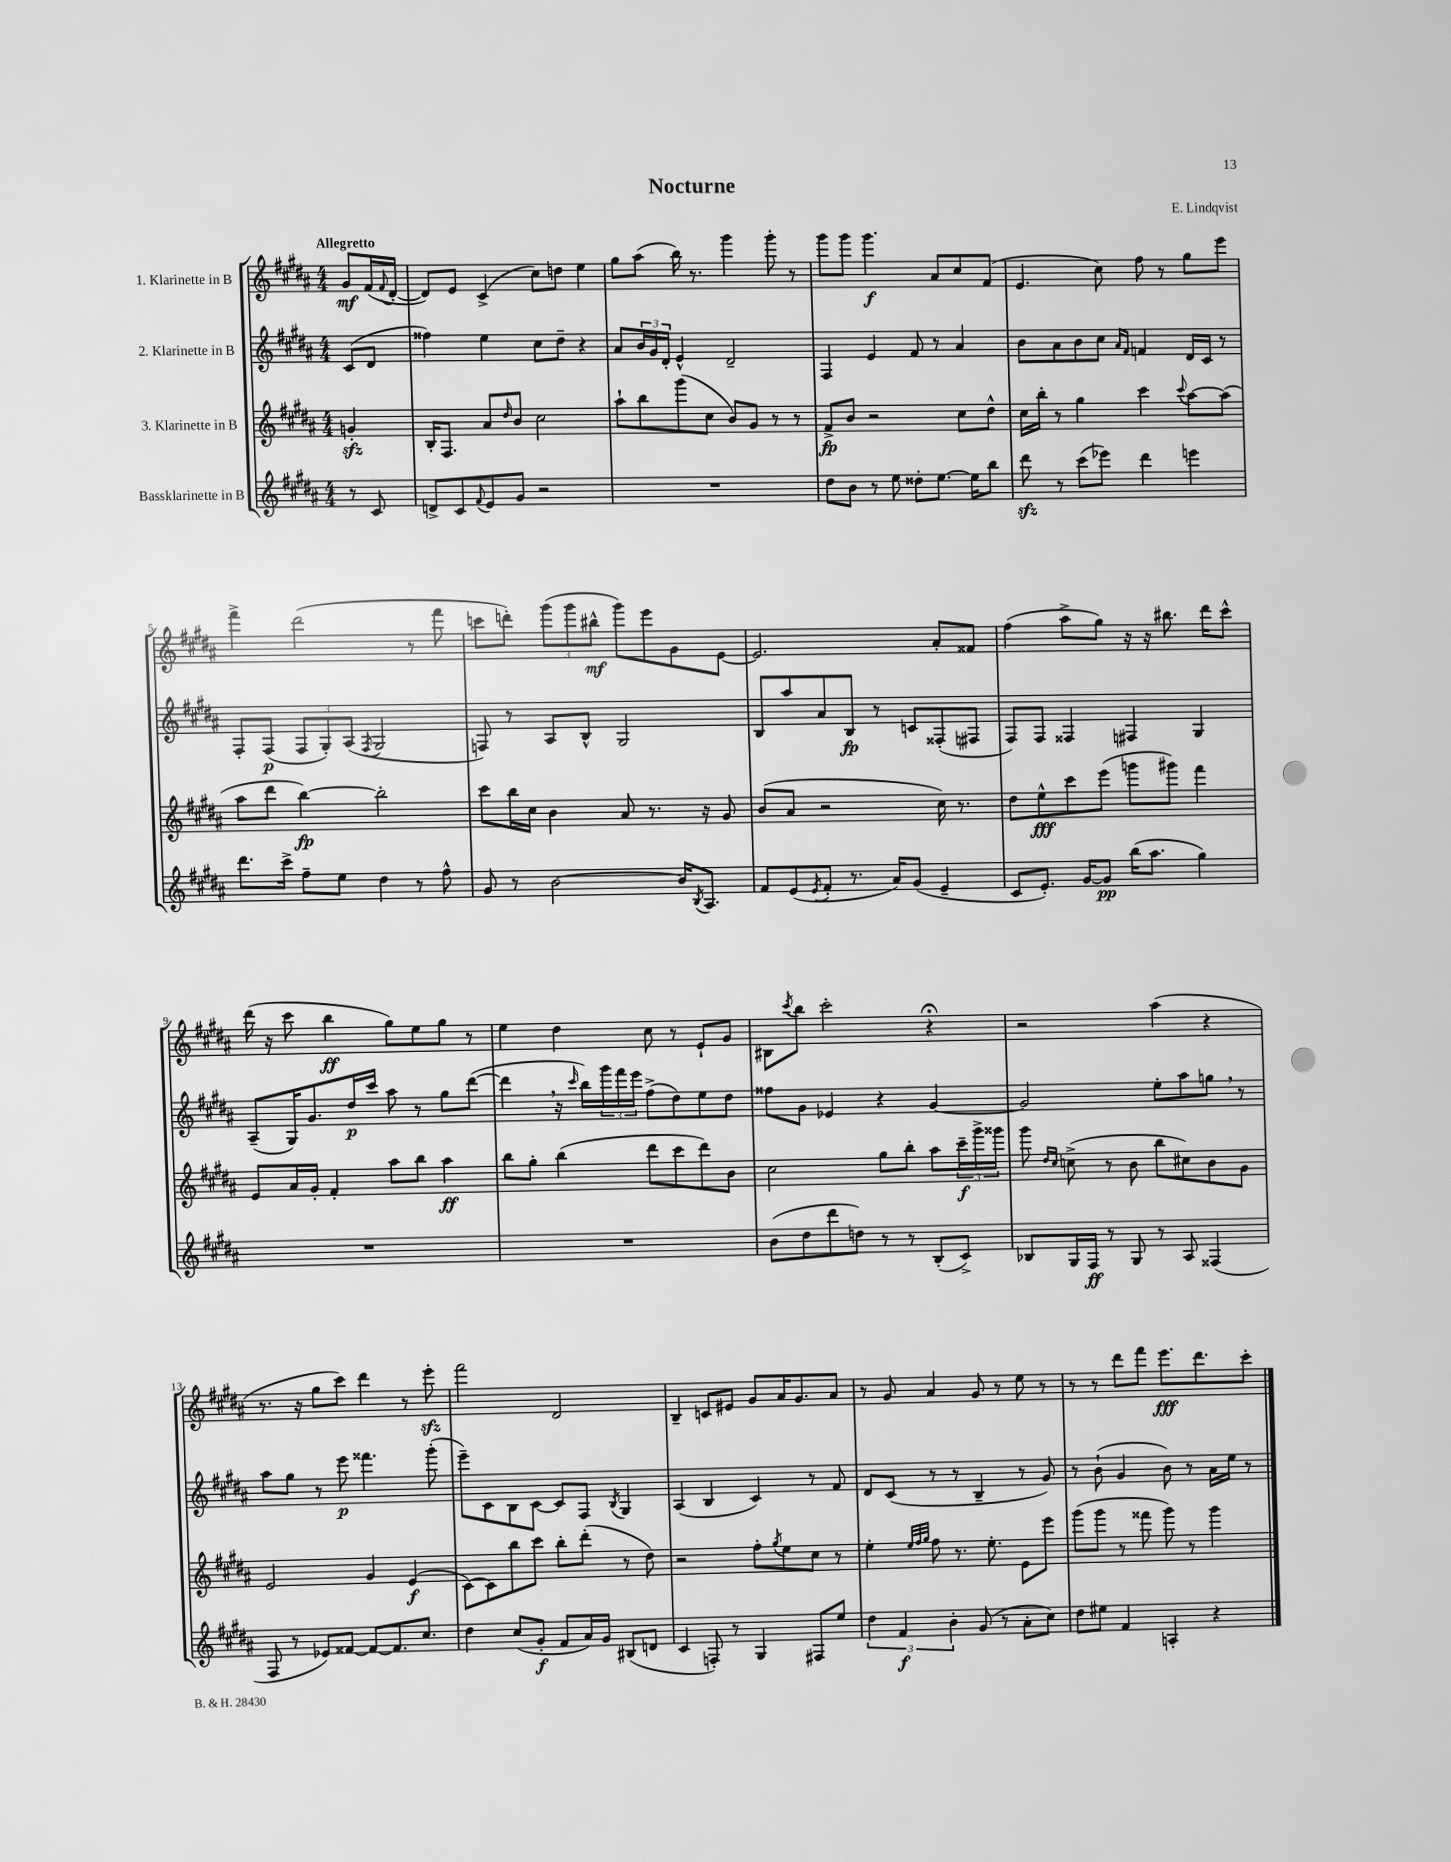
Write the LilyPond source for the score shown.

\header { title = "Nocturne" composer = "E. Lindqvist" }
<<
\new StaffGroup <<
\new Staff = "s0" \with { instrumentName = "1. Klarinette in B" } {
    \clef treble \key b \major \numericTimeSignature \time 4/4 \partial 4 \tempo "Allegretto"
    gis'8\mf fis'16( \appoggiatura { fis'8 } dis'16~-. |
    dis'8) e'8 cis'4->( cis''8) d''8 e''4 |
    gis''8 ais''8( b''16) r8. gis'''4 gis'''8-. r8 |
    gis'''8 gis'''8 gis'''4.\f ais'8 cis''8 fis'8( |
    e'4. cis''8) fis''8 r8 gis''8 e'''8 |
    fis'''4-> dis'''2( r8 fis'''8 |
    c'''8 d'''8-.) \tuplet 3/2 { gis'''8( gis'''8 bis''8-^\mf } gis'''8) e'''8 gis'8 e'8~ |
    e'2. ais'8-. fisis'8 |
    fis''4( ais''8-> gis''8) r16 r16 bis''8. dis'''16 cis'''8-^ |
    dis'''16( r16 cis'''8 b''4\ff gis''8) e''8 gis''8 r8 |
    e''4 dis''4 cis''8 r8 e'8-! gis'8 |
    bis8 \acciaccatura { cis'''8 } b''8 cis'''2-. r4\fermata |
    r2 ais''4( r4 |
    r8. r16 gis''8 cis'''8) dis'''4 r8 e'''8-.\sfz |
    fis'''2 dis'2 |
    b4-- c'8 eis'8 gis'8 ais'16 gis'8. ais'8 |
    r8 gis'8 ais'4 gis'8 r8 e''8 r8 |
    r8 r8 dis'''8 fis'''8 e'''8.\fff dis'''8. cis'''8-. \bar "|." |
}
\new Staff = "s1" \with { instrumentName = "2. Klarinette in B" } {
    \clef treble \key b \major \numericTimeSignature \time 4/4 \partial 4
    cis'8( dis'8 |
    fisis''4) e''4 cis''8 dis''8-- r4 |
    ais'8 \tuplet 3/2 { b'16 gis'16 dis'16-. } e'4-^ dis'2-- |
    fis4 e'4 fis'8 r8 ais'4 |
    b'8 ais'8 b'8 cis''8 \grace { ais'16 fis'16 } f'4 dis'16 cis'16 r8 |
    fis8-. fis8\p( \tuplet 3/2 { fis8 gis8-.) ais8( } \acciaccatura { fis8 } gis2 |
    f8) r8 ais8 b8-^ gis2 |
    b8 ais''8 ais'8 b8\fp r8 c'8 fisis8-.( fis8 |
    fis8) fis8 fisis4 fis4 gis4 |
    ais8--( gis16) gis'8. dis''16\p cis'''16 ais''8 r8 gis''8 dis'''8~( |
    dis'''4 \breathe r16 \grace { cis'''16 } b''16) \tuplet 3/2 { gis'''16 fis'''16 e'''16 } fis''8->( dis''8) e''8 dis''8 |
    fisis''8 gis'8 ees'4 r4 gis'4~ |
    gis'2 e''8-. ais''8 g''8 \breathe r8 |
    ais''8 gis''8 r8 e'''8\p fisis'''4. gis'''8-.( |
    e'''8--) cis'8 b8 cis'8~ cis'8 fis8 \acciaccatura { b8 } gis4 |
    ais4( b4 cis'4) r8 fis'8 |
    dis'8 cis'8( r8 r8 b4-- r8 gis'8) |
    r8 b'8-!( gis'4 b'8) r8 ais'16 e''16 r8 \bar "|." |
}
\new Staff = "s2" \with { instrumentName = "3. Klarinette in B" } {
    \clef treble \key b \major \numericTimeSignature \time 4/4 \partial 4
    g'4-.\sfz |
    b16-. fis8. ais'8 \grace { dis''16 } b'8 cis''2 |
    ais''8-! b''8 gis'''8( cis''8 b'8) gis'8 r8 r8 |
    fis'8->\fp b'8 r2 cis''8 dis''8-^ |
    cis''16 b''16-. r8 gis''4 cis'''4 \appoggiatura { cis'''8 } ais''8~ ais''8( |
    ais''8 dis'''8 b''4~\fp) b''2-. |
    cis'''8 b''16 cis''16 b'4 ais'8 r8. r16 gis'8 |
    b'8( ais'8 r2 cis''16) r8. |
    dis''8 e''8-^\fff cis'''8 e'''8( g'''8 gis'''8) fis'''4 |
    e'8 ais'16 gis'16-. fis'4-. ais''8 b''8 ais''4\ff |
    b''8 gis''8-. b''4( dis'''8 cis'''8 dis'''8) b'8 |
    cis''2 gis''8 b''8-. ais''8 \tuplet 3/2 { cis'''16--\f gis'''16-> gisis'''16 } |
    gis'''8 \grace { dis''16 cis''16 } c''8->( r8 b'8 b''8 cis''8) b'8 gis'8 |
    e'2 gis'4 e'4\f( |
    cis'8~) cis'8 b''8 cis'''8 b''8-. dis'''8-.( r8 dis''8) |
    r2 fis''8-. \acciaccatura { gis''8 } e''8 cis''8 r8 |
    e''4-. \grace { e''32 fis''32 gis''32 } fis''8 r8. e''8.-. e'8 e'''8 |
    gis'''8( gis'''8 r8 fisis'''8 gis'''8) r8 gis'''4 \bar "|." |
}
\new Staff = "s3" \with { instrumentName = "Bassklarinette in B" } {
    \clef treble \key b \major \numericTimeSignature \time 4/4 \partial 4
    r8 cis'8 |
    d'8-> cis'8 \appoggiatura { fis'8 } e'8 gis'8 r2 |
    R1 |
    dis''8 b'8 r8 e''8 disis''8-. e''8.~ e''16 b''8 |
    dis'''8\sfz r8 cis'''8( ees'''8) dis'''4 e'''4 |
    dis'''8. cis'''16-> fis''8-- e''8 dis''4 r8 fis''8-^ |
    gis'8 r8 b'2~ b'16 \acciaccatura { b8 } ais8. |
    fis'8 e'8( \acciaccatura { e'8 } fis'8-. r8. ais'16) gis'8( e'4-- |
    cis'8 e'8.-.) gis'16~ gis'8\pp b''16( ais''8. gis''4) |
    R1 |
    R1 |
    b'8( dis''8 dis'''8 d''8) r8 r8 b8-.( cis'8->) |
    bes8 gis16 fis16\ff r8 gis8 r8 ais8 fisis4( |
    fis8 r8 ees'8) fisis'8~ fisis'8~ fisis'8. cis''8. |
    dis''4 cis''8( gis'8-.\f fis'8 ais'16) gis'16 bis8( d'8 |
    cis'4 f8-.) r8 gis4 fis8 e''8 |
    \tuplet 3/2 { dis''4 fis'4\f b'4-. } gis'8( r8 ais'8-. cis''8) |
    dis''8 eis''8 fis'4 a4-. r4 \bar "|." |
}
>>
>>
